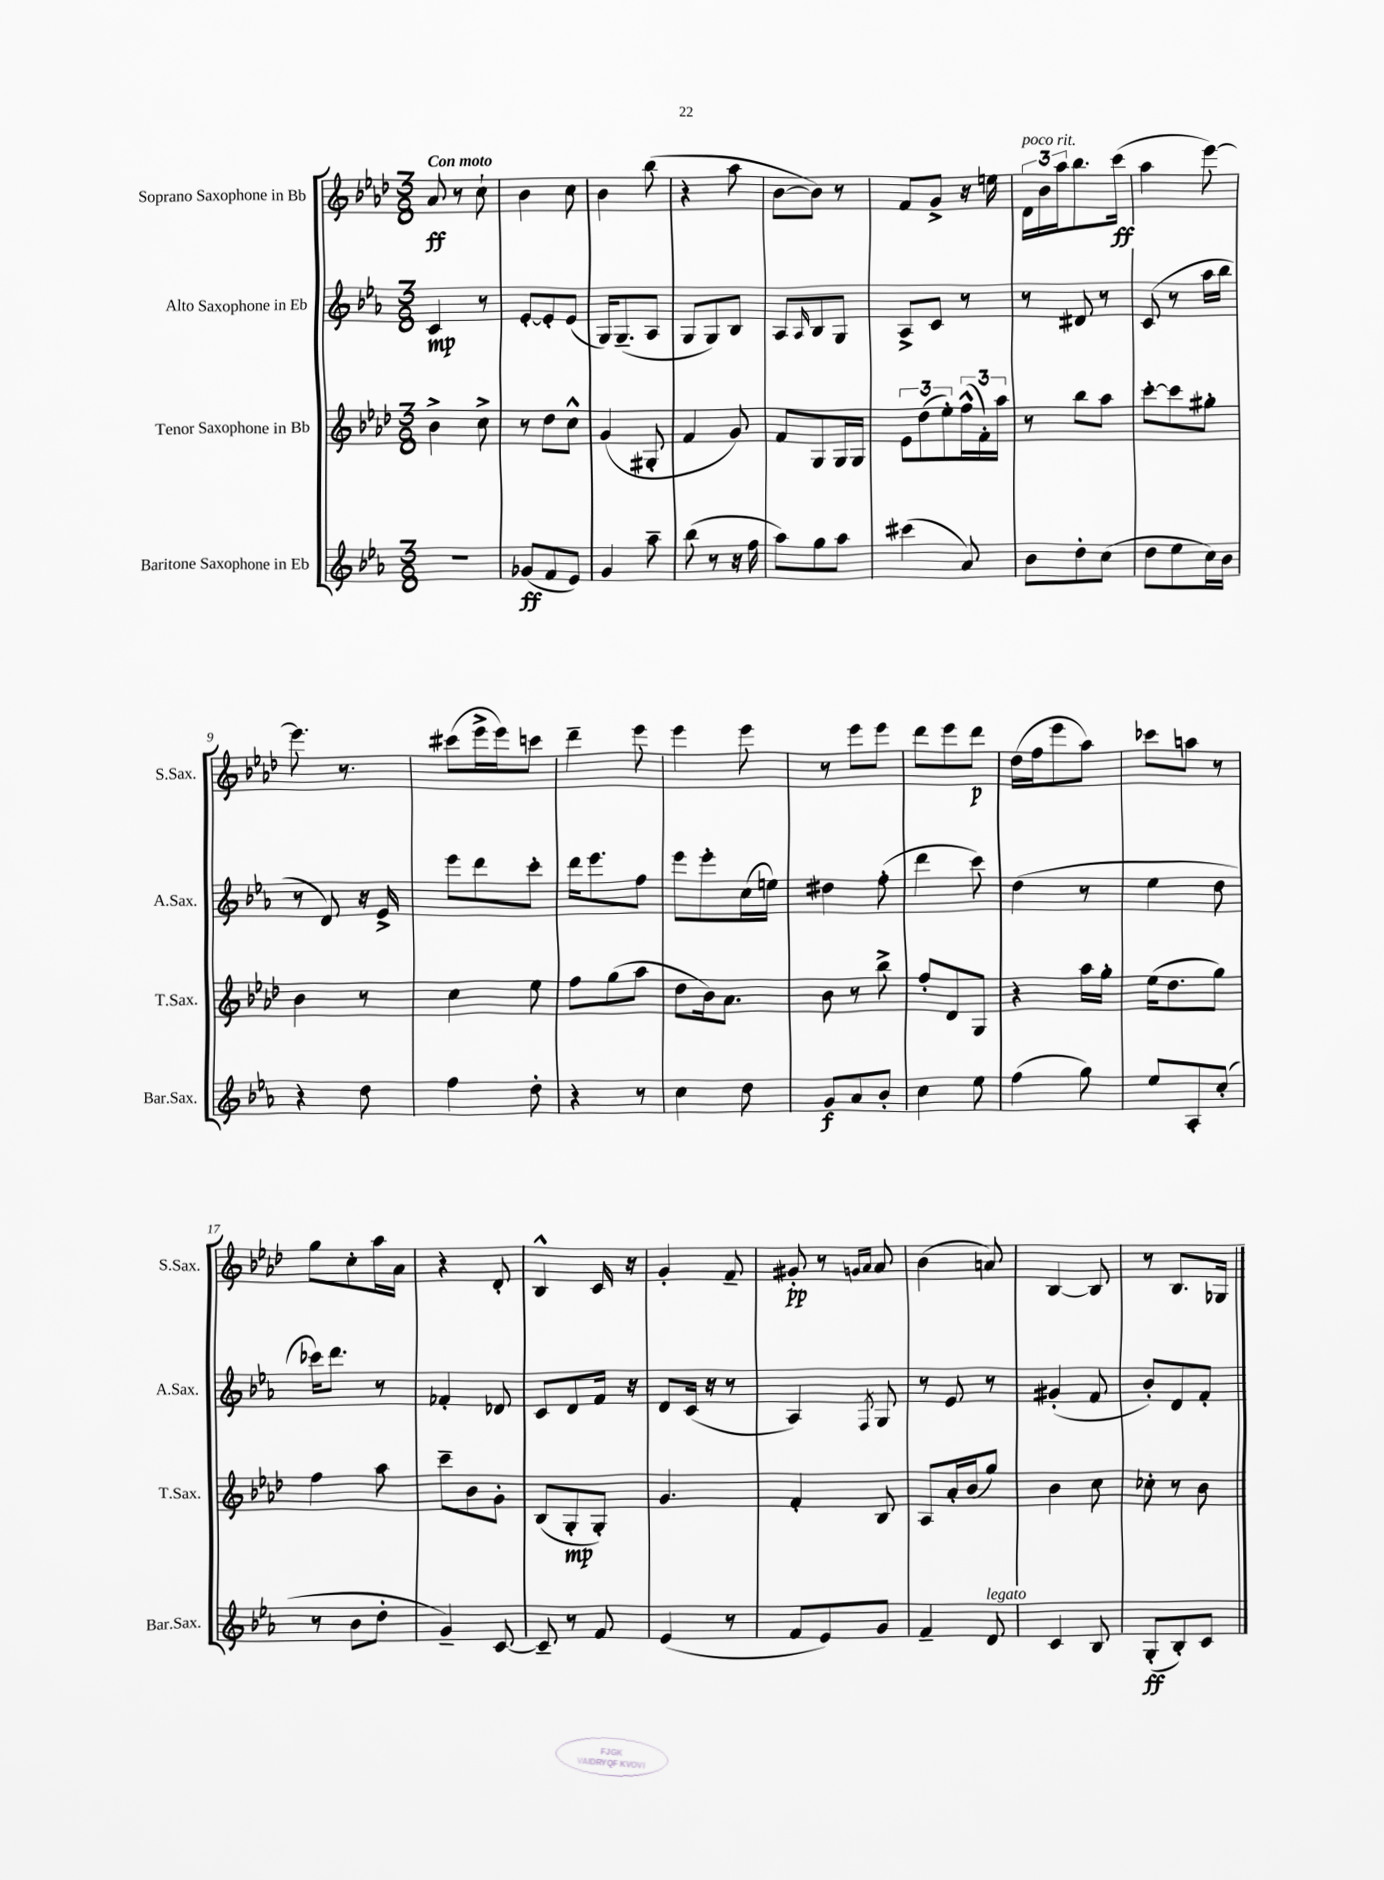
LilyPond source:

<<
\new StaffGroup <<
\new Staff = "s0" \with { instrumentName = "Soprano Saxophone in Bb" shortInstrumentName = "S.Sax." } {
    \clef treble \key aes \major \numericTimeSignature \time 3/8 \tempo "Con moto"
    aes'8\ff r8 c''8-! |
    bes'4 c''8 |
    bes'4 bes''8( |
    r4 aes''8 |
    bes'8~ bes'8) r8 |
    f'8 g'8-> r16 e''16 |
    \tuplet 3/2 { des'16^\markup { \italic "poco rit." } bes'16 aes''16 } bes''8. c'''16\ff( |
    aes''4 ees'''8~) |
    ees'''8. r8. |
    cis'''8( ees'''16-> ees'''16) c'''8 |
    des'''4-- ees'''8 |
    ees'''4 ees'''8 |
    r8 ees'''8 ees'''8 |
    des'''8 ees'''8 des'''8\p |
    des''16( f''16 ees'''8 aes''8) |
    ces'''8 a''8 r8 |
    g''8 c''8-. aes''16 aes'16 |
    r4 des'8-. |
    bes4-^ c'16 r16 |
    g'4-. f'8-- |
    gis'8-.\pp r8 \grace { g'16 aes'16 } aes'8 |
    bes'4( a'8) |
    bes4~ bes8 |
    r8 bes8. ges16 \bar "|." |
}
\new Staff = "s1" \with { instrumentName = "Alto Saxophone in Eb" shortInstrumentName = "A.Sax." } {
    \clef treble \key ees \major \numericTimeSignature \time 3/8
    c'4\mp r8 |
    ees'8~-. ees'8-. ees'8( |
    g16) g8.--( aes8 |
    g8 g8) bes8 |
    aes8 \grace { aes16 } bes8 g8 |
    aes8-> c'8 r8 |
    r8 dis'8 r8 |
    c'8( r8 aes''16 bes''16 |
    r8 d'8) r16 ees'16-> |
    ees'''8 d'''8 c'''8-. |
    d'''16 ees'''8. f''8 |
    ees'''8 ees'''8-. c''16( e''16) |
    dis''4 f''8-.( |
    d'''4 c'''8) |
    d''4( r8 |
    ees''4 d''8 |
    ces'''16) d'''8. r8 |
    fes'4-. des'8 |
    c'8 d'8 f'16 r16 |
    d'8 c'16( r16 r8 |
    aes4) \acciaccatura { f8 } g8 |
    r8 ees'8 r8 |
    gis'4-.( f'8 |
    bes'8-.) d'8 f'8-. \bar "|." |
}
\new Staff = "s2" \with { instrumentName = "Tenor Saxophone in Bb" shortInstrumentName = "T.Sax." } {
    \clef treble \key aes \major \numericTimeSignature \time 3/8
    bes'4-> c''8-> |
    r8 des''8 c''8-^ |
    g'4( gis8-. |
    f'4 g'8) |
    f'8 g8 g16 g16 |
    \tuplet 3/2 { ees'8 des''8( ees''8-.) } \tuplet 3/2 { f''16-^( f'16-.) aes''16 } |
    r8 bes''8 aes''8 |
    c'''8~-. c'''8 gis''8-. |
    bes'4 r8 |
    c''4 ees''8 |
    f''8 g''8( aes''8 |
    des''8 bes'16) aes'8. |
    bes'8 r8 bes''8-> |
    f''8-. des'8 g8 |
    r4 aes''16 g''16-. |
    ees''16( des''8. g''8) |
    f''4 aes''8 |
    c'''8-- bes'8 g'8-. |
    bes8( g8-.\mp g8-.) |
    g'4. |
    f'4-. bes8 |
    aes8 aes'16-. bes'16( g''8) |
    bes'4 c''8 |
    ces''8-. r8 bes'8 \bar "|." |
}
\new Staff = "s3" \with { instrumentName = "Baritone Saxophone in Eb" shortInstrumentName = "Bar.Sax." } {
    \clef treble \key ees \major \numericTimeSignature \time 3/8
    R4. |
    ges'8\ff( f'8 ees'8) |
    g'4 aes''8-- |
    bes''8( r8 r16 f''16 |
    aes''8) g''8 aes''8 |
    cis'''4( aes'8) |
    bes'8 d''8-. c''8( |
    d''8 ees''8 c''16) bes'16 |
    r4 d''8 |
    f''4 d''8-. |
    r4 r8 |
    c''4 d''8 |
    g'8\f aes'8 bes'8-. |
    c''4 ees''8 |
    f''4( g''8) |
    ees''8 aes8-. c''8-.( |
    r8 bes'8 d''8-. |
    g'4--) c'8~ |
    c'8-- r8 f'8 |
    ees'4( r8 |
    f'8 ees'8) g'8 |
    f'4-- d'8^\markup { \italic "legato" } |
    c'4 bes8 |
    g8-.\ff( bes8-.) c'8 \bar "|." |
}
>>
>>
